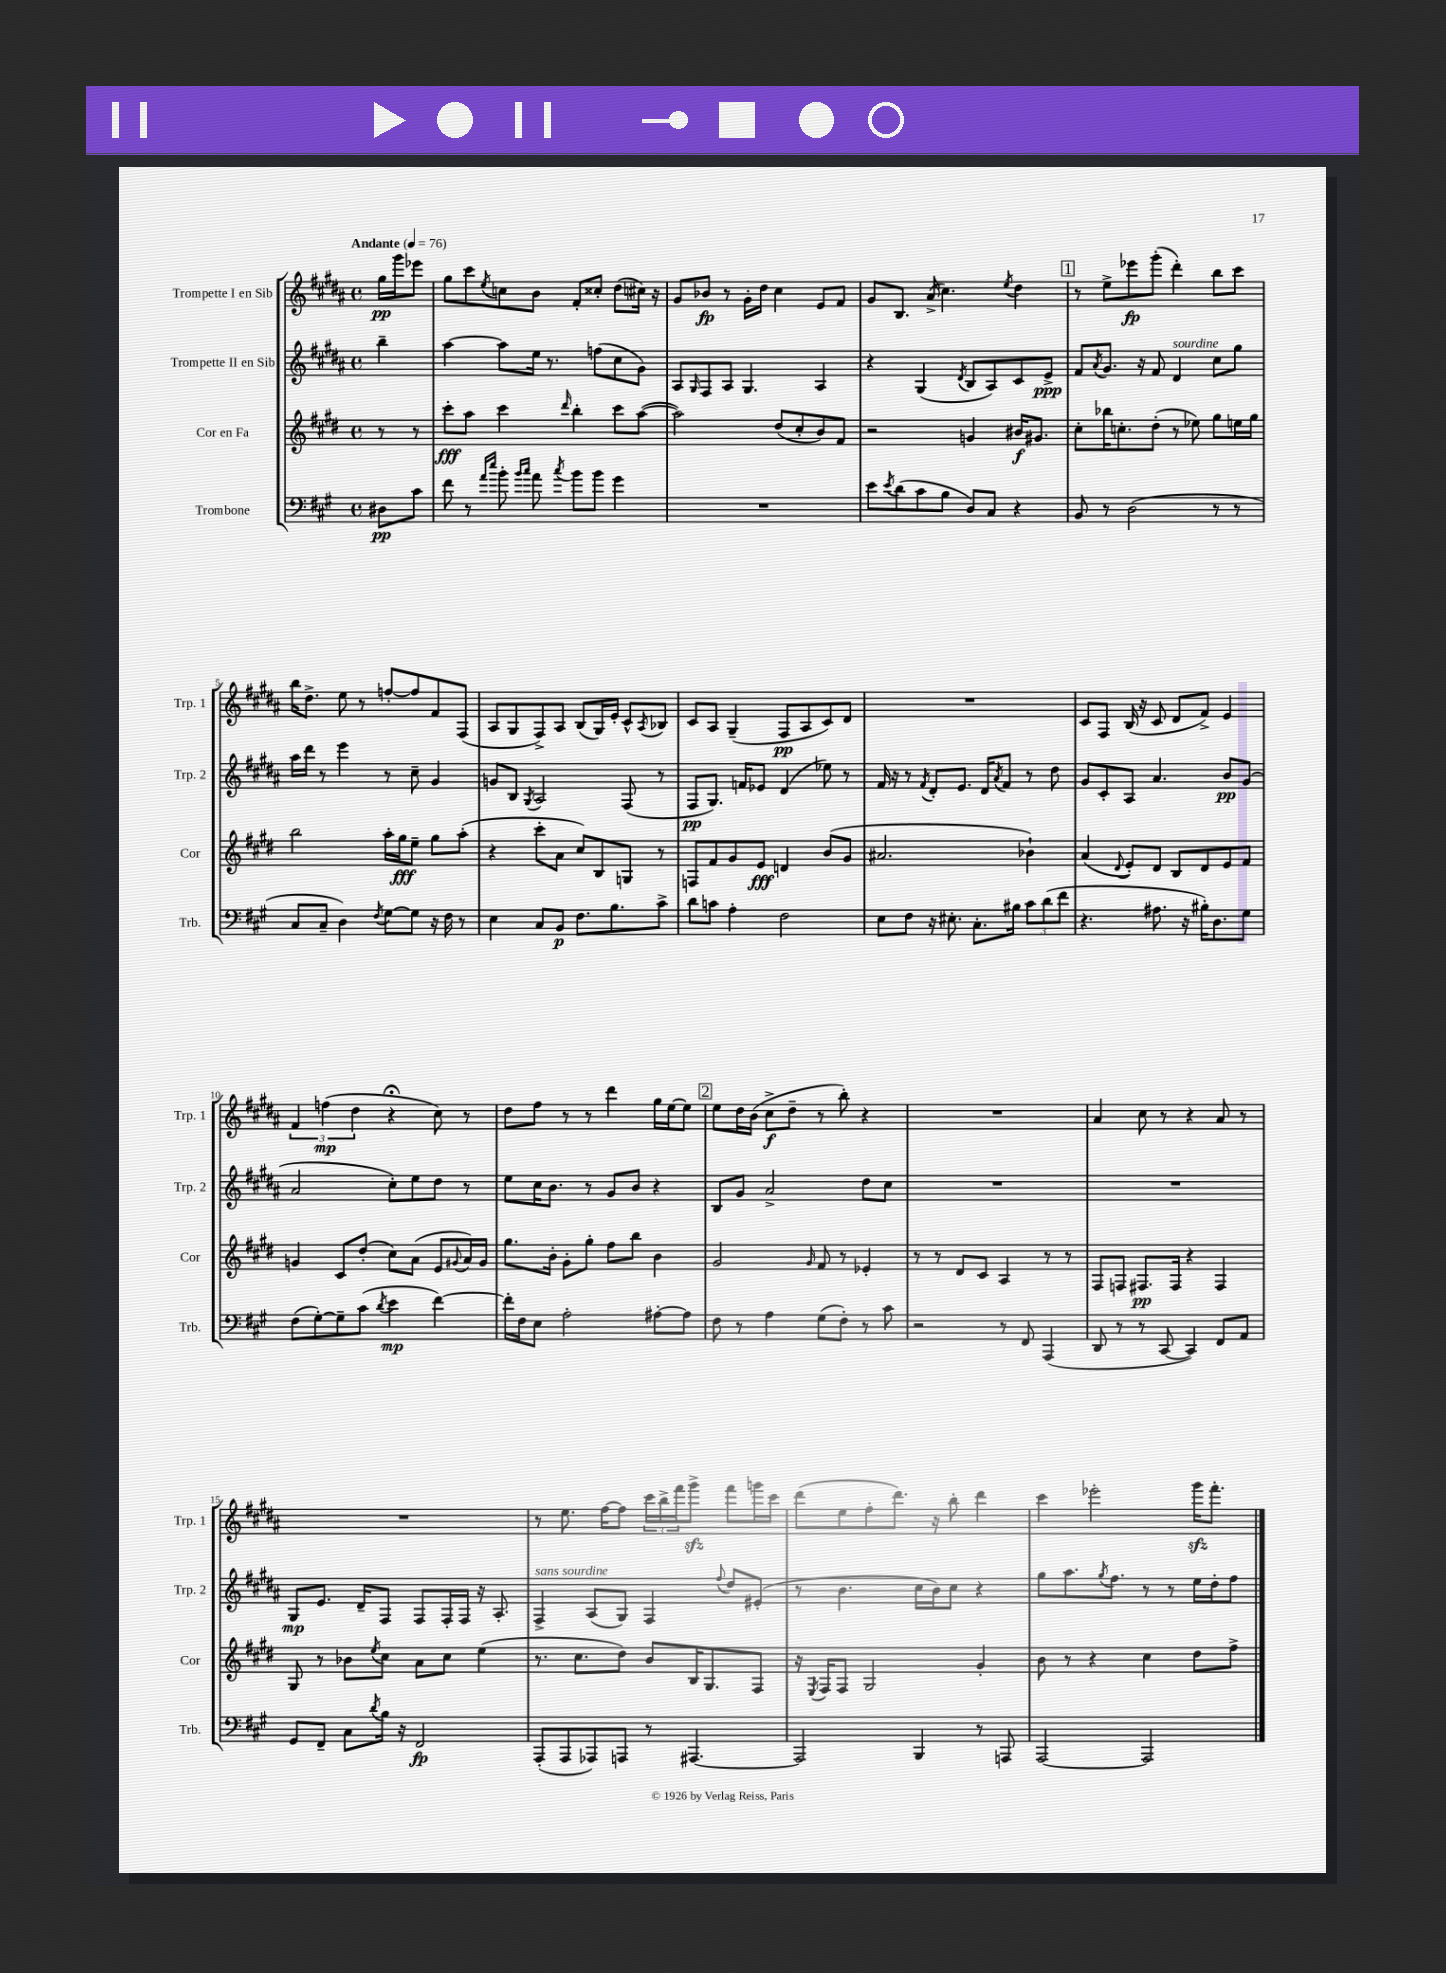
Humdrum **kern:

**kern	**kern	**kern	**kern
*staff4	*staff3	*staff2	*staff1
*clefF4	*clefG2	*clefG2	*clefG2
*k[f#c#g#]	*k[f#c#g#d#]	*k[f#c#g#d#a#]	*k[f#c#g#d#a#]
*M4/4	*M4/4	*M4/4	*M4/4
*met(c)	*met(c)	*met(c)	*met(c)
*MM76	*MM76	*MM76	*MM76
8D#	8r	4bb~	16gg#
.	.	.	16ggg#
8c#	8r	.	8eee-
=	=	=	=
8f#	8ccc#'	[4aa#	8gg#
8r	8aa	.	8ccc#
16qqa	.	.	.
16qqee	.	.	8qee
8b'	4ccc#	8aa#]	8cc
16qqb	.	.	.
16qqcc#	.	.	.
8a	.	16ee	8b
.	.	8.r	.
8qcc#	16qqddd#	.	.
8b	4bb'	.	8f#'
8b	.	(8ff	8cc##'
4g#	8ccc#	8cc#	(8dd#
.	([8aa	8g#)	16cc#)
.	.	.	16r
=	=	=	=
1r	2aa])	8A#	8g#
.	.	16qqG#	.
.	.	8F#	8b-
.	.	8A#	8r
.	.	4.G#	16g#'
.	.	.	16dd#
.	(8dd#	.	4cc#
.	8cc#'	.	.
.	8b)	4A#	8e
.	8f#	.	8f#
=	=	=	=
8e	2r	4r	8g#
8qe	.	.	.
(8d	.	.	8.B
8c#	.	(4G#	.
.	.	.	(16a#^
8B	.	.	4.cc#)
.	.	8qd#	.
8D)	4g	8B	.
8C#	.	8A#)	.
.	.	.	8qee
4r	16b#	8c#	4dd#
.	8.g#	.	.
.	.	8e^	.
=	=	=	=
8BB	8cc#'	8f#	8r
.	.	8qa#	.
8r	16bb-	8.g#	8ee^
.	8.cc'	.	.
(2D	.	.	8eee-
.	.	16r	.
.	(8dd#'	8f#	(8ggg#'
.	8r	4d#	4ddd#')
.	8ee-)	.	.
8r	8gg#	8cc#	8bb
8r	16ee	8gg#	8ccc#
.	16gg#	.	.
=	=	=	=
8C#	2bb	16aa#	16bb
.	.	16ddd#	8.dd#^
8C#~	.	8r	.
4D)	.	4eee	8ee
.	.	.	8r
8qF#	.	.	.
[8G#	16aa'	8r	[8ff'
.	16gg#	.	.
8G#]	8ee~	8cc#~	8ff]
16r	8gg#	4g#	8f#
16F#	.	.	.
8r	(8aa'	.	(8F#
=	=	=	=
4E	4r	8g	8A#
.	.	8B	8G#
.	.	8qG#	.
8C#	8ccc#'	2A#	8F#^)
8BB	8a	.	8A#
8.F#	8cc#)	.	(8B
.	8B	.	16G#)
8.B	.	.	16e'
.	8G	(8F#	8c#^^
.	.	.	8qA#
8c#^	8r	8r	8B-
=	=	=	=
8d	8F	8F#	8c#
8c	8f#	8.G#)	8A#
4A'	8g#	.	(4G#~
.	.	16f	.
.	8e	8e-	.
2F#	4d	(4d#	8F#
.	.	.	8A#
.	(8b	8ee-)	8c#)
.	8g#	8r	8d#
=	=	=	=
8E	2.a#	16f#	1r
.	.	16r	.
8F#	.	8r	.
.	.	8qf#	.
16r	.	8d#'	.
8.E#'	.	.	.
.	.	8.e	.
8.C#'	.	.	.
.	.	16d#	.
.	.	8qa#	.
.	.	8f#	.
16B#	.	.	.
12c#	4b-`)	8r	.
(12d	.	.	.
.	.	8dd#	.
12f#	.	.	.
=	=	=	=
4.r	(4a	8g#	8c#
.	.	8c#'	8F#
.	8qqd#	.	.
.	8e')	8A#	(16B
.	.	.	16r
8.A#	8d#	4.a#	8c#
.	8B	.	8d#
16r	.	.	.
16B#')	8d#	.	8f#^)
8.D	.	.	.
.	8e	8b	4e
8G#	8f#	(8g#	.
=	=	=	=
(8F#	4g	2a#	6f#
[8G#')	.	.	.
.	.	.	(6ff
8G#~]	8c#	.	.
.	.	.	6dd#
(8c#	(8dd#'	.	.
8qd	.	.	.
4e	8cc#)	8cc#')	4r;
.	(8a	8ee	.
[4f#)	8e	8dd#	8cc#)
.	8qqg#	.	.
.	16a)	8r	8r
.	16g#	.	.
=	=	=	=
16f#']	8.gg#	8ee	8dd#
16F#	.	.	.
8E	.	16cc#	8ff#
.	16b'	8.b	.
2A'	8g#'	.	8r
.	8gg#'	8r	8r
.	8ff#	8g#	4ddd#
.	8bb	8b	.
[8A#'	4b	4r	16gg#
.	.	.	[16ee
8A#]	.	.	8ee]
=	=	=	=
8F#	2g#	8B	8ee
8r	.	8g#	16dd#
.	.	.	(16b
4A	.	2a#^	8cc#^
.	.	.	8dd#~
.	16qqg#	.	.
(8G#	8f#	.	8r
8F#')	8r	.	8bb')
8r	4e-'	8dd#	4r
8c#	.	8cc#	.
=	=	=	=
2r	8r	1r	1r
.	8r	.	.
.	8d#	.	.
.	8c#	.	.
8r	4A	.	.
8FF#	.	.	.
(4AAA	8r	.	.
.	8r	.	.
=	=	=	=
8DD	8F#	1r	4a#
8r	8F	.	.
8r	8.F#	.	8cc#
[8CC#	.	.	8r
.	16F#	.	.
4CC#])	4r	.	4r
8FF#	4F#	.	8a#
8AA	.	.	8r
=	=	=	=
8GG#	8G#	8G#	1r
8FF#~	8r	8.e	.
8C#	8b-	.	.
.	.	16d#~	.
8qd	8qee	.	.
16B	8cc#	8F#	.
16r	.	.	.
2FF#	8a	8F#	.
.	8cc#	16F#'	.
.	.	16F#	.
.	(4ee	16r	.
.	.	8.A#'	.
=	=	=	=
(8AAA'	8.r	4F#^	8r
8AAA	.	.	8.ee
.	8.cc#	.	.
8AAA-)	.	(8A#	.
.	.	.	[16ff#
8AAA	8dd#)	8G#)	8ff#]
8r	8b	4F#	24ccc#
.	.	.	24bb^
.	.	.	24fff#
[4.AAA#	16B	.	8ggg#^
.	8.G#	.	.
.	.	8qqff#	.
.	.	8dd#	8fff#
.	8F#	(8e#'	16ggg
.	.	.	16ccc#
=	=	=	=
2AAA#]	16r	8r	(8ddd#
.	8qE	.	.
.	16F#	.	.
.	8F#	4.b	8ee
.	2G#	.	8ff#'
.	.	.	8.ddd#)
4BBB	.	16cc#	.
.	.	16b)	16r
.	.	8cc#	8bb'
8r	4g#'	4r	4ddd#
8AAA	.	.	.
=	=	=	=
[2AAA	8b	8gg#	4ccc#
.	8r	8.aa#	.
.	4r	.	2eee-'
.	.	8qgg#	.
.	.	8.ff#	.
2AAA]	4cc#	8r	.
.	.	8r	.
.	8dd#	16ee	16ggg#
.	.	16dd#'	8.fff#'
.	8ff#^	8ff#	.
==	==	==	==
*-	*-	*-	*-
